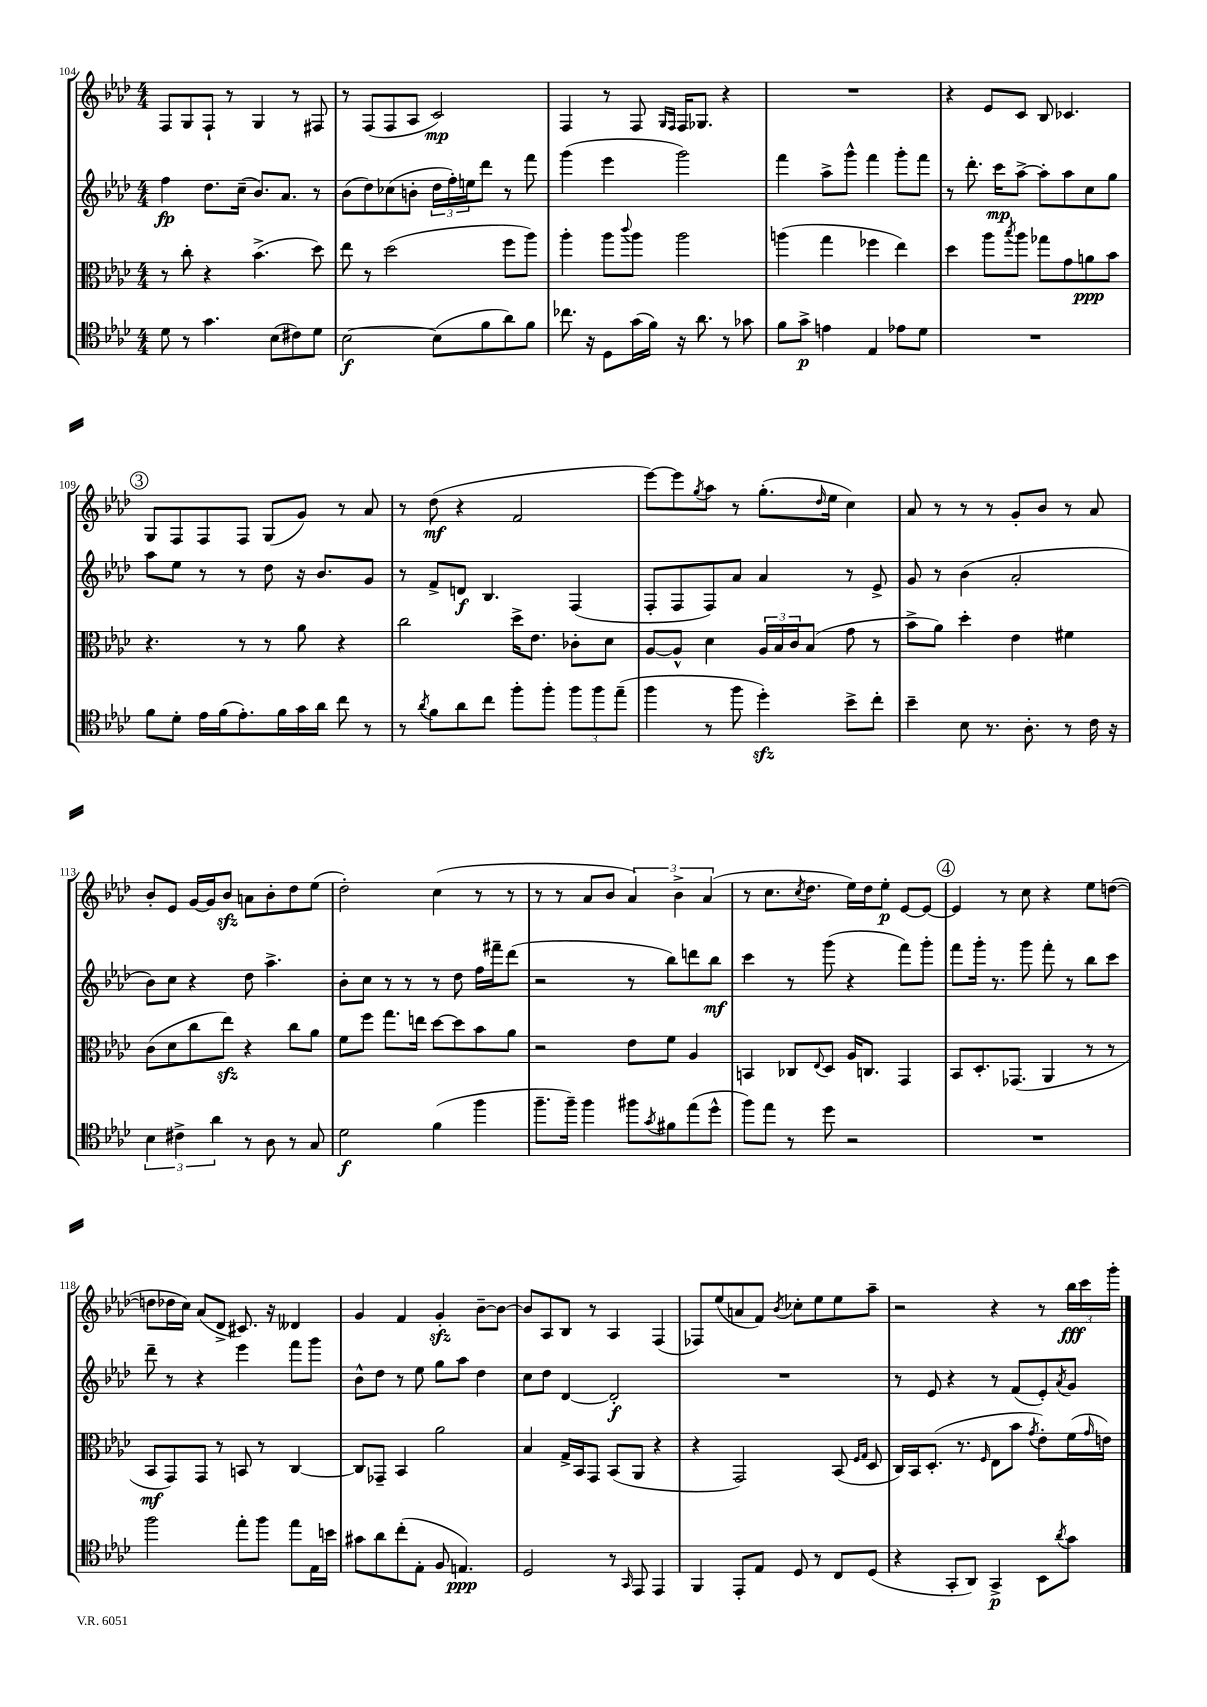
<<
\new StaffGroup <<
\new Staff = "s0" {
    \clef treble \key aes \major \numericTimeSignature \time 4/4
    f8 g8 f8-! r8 g4 r8 fis8 |
    r8 f8( f8 aes8 c'2\mp) |
    f4 r8 f8 \grace { g16 f16 } f16 ges8. r4 |
    R1 |
    r4 ees'8 c'8 bes8 ces'4. |
    \mark \markup { \circle "3" } g8 f8 f8 f8 g8( g'8) r8 aes'8 |
    r8 des''8\mf( r4 f'2 |
    ees'''8~) ees'''8 \acciaccatura { g''8 } aes''8 r8 g''8.-.( \grace { des''16 } ees''16 c''4) |
    aes'8 r8 r8 r8 g'8-. bes'8 r8 aes'8 |
    bes'8-. ees'8 g'16~ g'16 bes'8\sfz a'8 bes'8-. des''8 ees''8( |
    des''2-.) c''4( r8 r8 |
    r8 r8 aes'8 bes'8 \tuplet 3/2 { aes'4) bes'4-> aes'4( } |
    r8 c''8. \acciaccatura { c''8 } des''8. ees''16) des''16 ees''8-.\p ees'8~ ees'8~ |
    \mark \markup { \circle "4" } ees'4 r8 c''8 r4 ees''8 d''8~( |
    d''8 des''16 c''16) aes'8( des'8-> cis'8.) r16 deses'4 |
    g'4 f'4 g'4-.\sfz bes'8~-- bes'8~ |
    bes'8 aes8 bes8 r8 aes4 f4( |
    fes8) ees''8( a'8 f'8) \acciaccatura { bes'8 } ces''8-. ees''8 ees''8 aes''8-- |
    r2 r4 r8 \tuplet 3/2 { bes''16\fff c'''16 g'''16-. } \bar "|." |
}
\new Staff = "s1" {
    \clef treble \key aes \major \numericTimeSignature \time 4/4
    f''4\fp des''8. c''16--( bes'8.) aes'8. r8 |
    bes'8( des''8) ces''8( b'8-. \tuplet 3/2 { des''16 f''16-.) e''16 } des'''8 r8 f'''8 |
    g'''4( ees'''4 g'''2) |
    f'''4 aes''8-> g'''8-^ f'''4 g'''8-. f'''8 |
    r8 des'''8.-. c'''16\mp aes''8~-> aes''8-. aes''8 c''8 g''8 |
    \mark \markup { \circle "3" } aes''8 ees''8 r8 r8 des''8 r16 bes'8. g'8 |
    r8 f'8-> d'8\f bes4. f4( |
    f8-. f8 f8) aes'8 aes'4 r8 ees'8-> |
    g'8 r8 bes'4( aes'2-. |
    bes'8) c''8 r4 des''8 aes''4.-> |
    bes'8-. c''8 r8 r8 r8 des''8 f''16 fis'''16-- des'''8( |
    r2 r8 bes''8) d'''8 bes''8\mf |
    c'''4 r8 g'''8( r4 f'''8) g'''8-. |
    \mark \markup { \circle "4" } f'''8 g'''16-. r8. g'''8 f'''8-. r8 bes''8 c'''8 |
    des'''8-- r8 r4 ees'''4 f'''8 g'''8 |
    bes'8-^ des''8 r8 ees''8 g''8 aes''8 des''4 |
    c''8 des''8 des'4~ des'2-.\f |
    R1 |
    r8 ees'8 r4 r8 f'8( ees'8-.) \acciaccatura { aes'8 } g'8 \bar "|." |
}
\new Staff = "s2" {
    \clef alto \key aes \major \numericTimeSignature \time 4/4
    r8 c''8-. r4 bes'4.->( des''8) |
    ees''8 r8 des''2( f''8 aes''8) |
    aes''4-. aes''8 \appoggiatura { c'''8 } aes''8 aes''2 |
    a''4( g''4 fes''4 ees''4) |
    des''4 aes''8 \acciaccatura { bes''8 } aes''8 ges''8 g'8 a'8\ppp bes'8 |
    \mark \markup { \circle "3" } r4. r8 r8 aes'8 r4 |
    c''2 des''16-> ees'8. ces'8-. des'8 |
    aes8~ aes8-^ des'4 \tuplet 3/2 { aes16 bes16 c'16 } bes8( g'8 r8 |
    bes'8-> aes'8) des''4-. ees'4 fis'4 |
    c'8( des'8 c''8 ees''8\sfz) r4 c''8 aes'8 |
    f'8 f''8 g''8. e''16 des''8~ des''8 bes'8 aes'8 |
    r2 ees'8 f'8 aes4 |
    b,4 ces8 \appoggiatura { ees8 } des8 aes16 c8. g,4 |
    \mark \markup { \circle "4" } bes,8 des8.-. ges,8.( aes,4 r8 r8 |
    bes,8\mf g,8) g,8 r8 b,8 r8 c4~ |
    c8 ges,8-- bes,4 aes'2 |
    bes4 g16-> bes,16 g,8 bes,8( aes,8 r4 |
    r4 g,2) bes,8( \grace { f16 g16 } des8 |
    c16) bes,16 des8.-.( r8. \grace { f16 } ees8 bes'8 \acciaccatura { g'8 } ees'8-.) f'16( \grace { g'16 } e'16) \bar "|." |
}
\new Staff = "s3" {
    \clef tenor \key aes \major \numericTimeSignature \time 4/4
    des'8 r8 g'4. bes8( cis'8) des'8 |
    bes2~\f bes8( f'8 aes'8) f'8 |
    ces''8. r16 des8 g'16( f'16) r16 aes'8. r8 ges'8 |
    f'8 g'8->\p e'4 ees4 ees'8 des'8 |
    R1 |
    \mark \markup { \circle "3" } f'8 des'8-. ees'16 f'16( ees'8.-.) f'16 g'16 aes'16 c''8 r8 |
    r8 \acciaccatura { aes'8 } f'8 aes'8 c''8 f''8-. f''8-. \tuplet 3/2 { f''8 f''8 ees''8--( } |
    f''4 r8 f''8 des''4-.\sfz) bes'8-> c''8-. |
    bes'4-- bes8 r8. aes8.-. r8 c'16 r16 |
    \tuplet 3/2 { bes4 cis'4-> aes'4 } r8 aes8 r8 g8 |
    des'2\f f'4( f''4 |
    f''8.-- f''16--) f''4 fis''8 \acciaccatura { g'8 } fis'8 ees''8( des''8-^ |
    f''8) ees''8 r8 des''8 r2 |
    \mark \markup { \circle "4" } R1 |
    f''2 ees''8-. f''8 ees''8 ees16 b'16 |
    gis'8 aes'8 c''8-.( ees8-. f8 e4.\ppp) |
    des2 r8 \grace { g,16 } ees,8 ees,4 |
    f,4 ees,8-. ees8 des8 r8 c8 des8( |
    r4 g,8-. aes,8) g,4->\p bes,8 \acciaccatura { aes'8 } g'8 \bar "|." |
}
>>
>>
\layout { \context { \Score currentBarNumber = #104 } }
